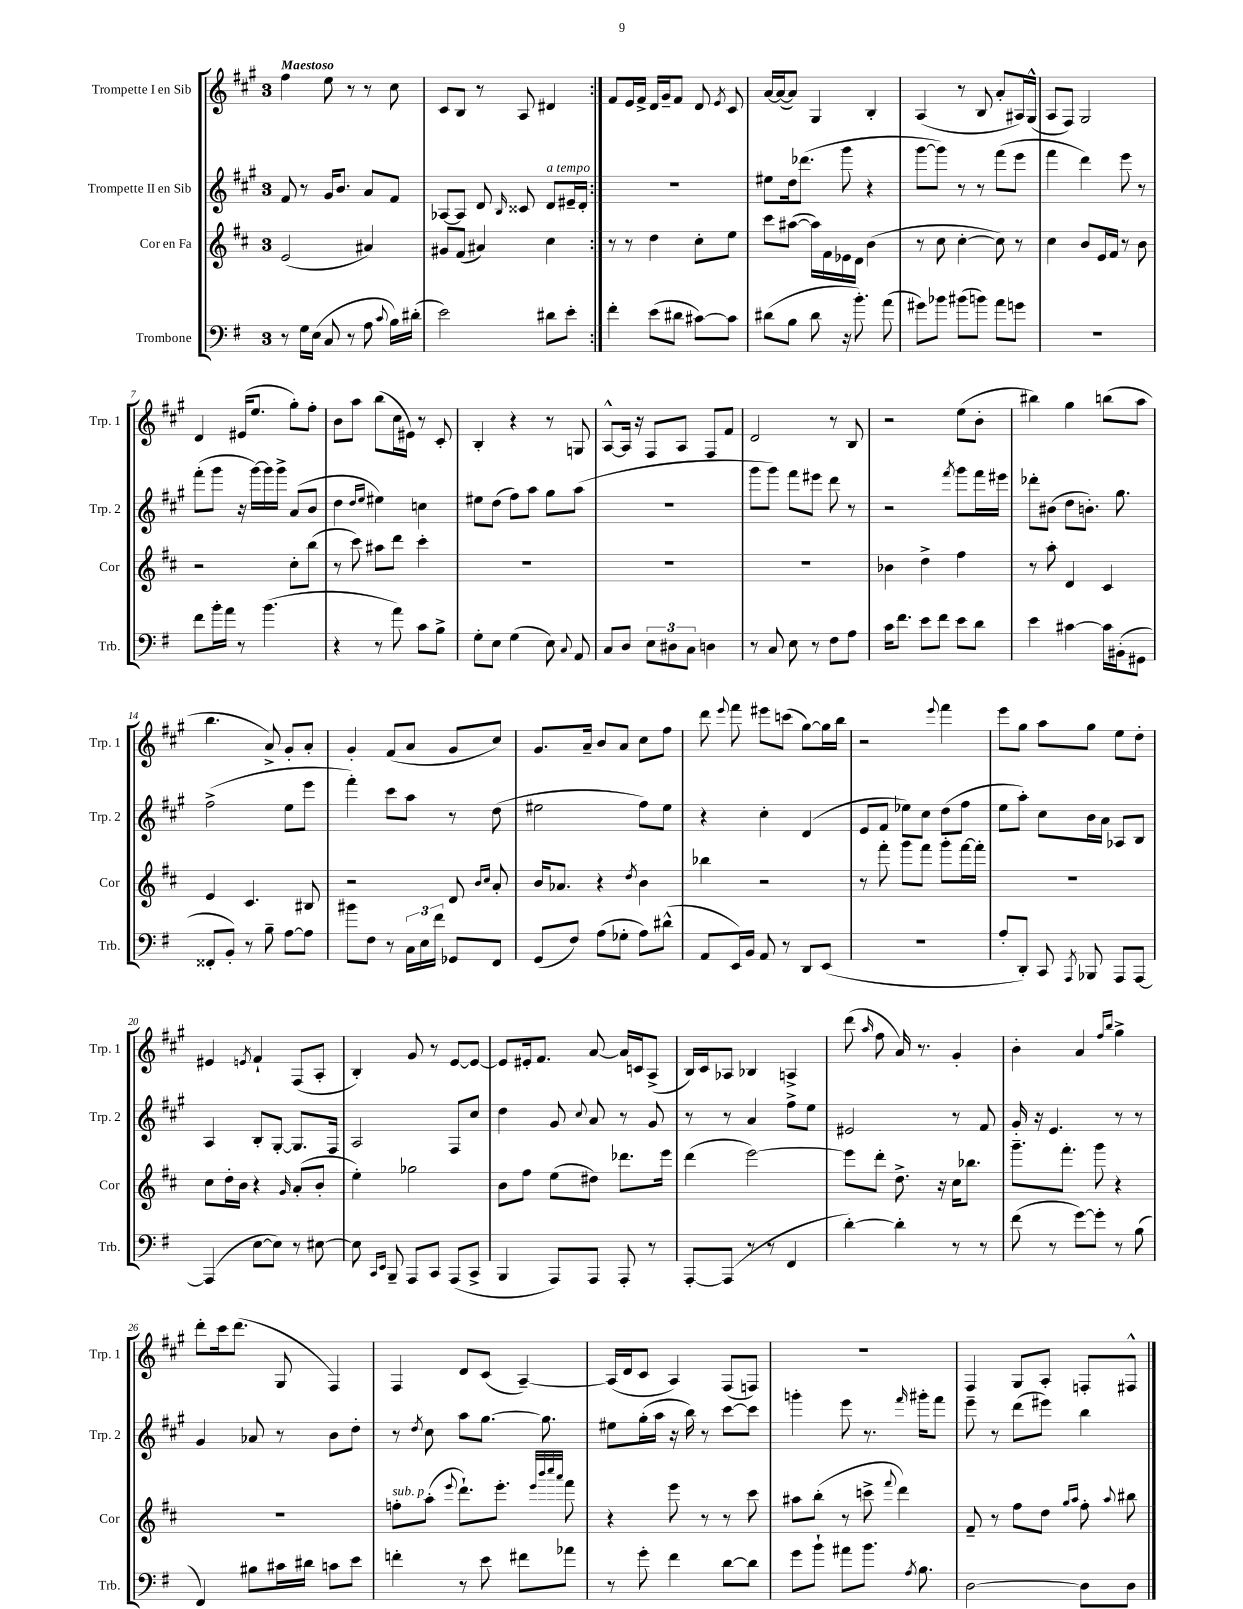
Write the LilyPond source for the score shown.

<<
\new StaffGroup <<
\new Staff = "s0" \with { instrumentName = "Trompette I en Sib" shortInstrumentName = "Trp. 1" } {
    \clef treble \key a \major \once \override Staff.TimeSignature.style = #'single-digit \time 3/4 \tempo "Maestoso"
    \autoBeamOff \repeat volta 2 { fis''4 e''8 r8 r8 cis''8 |
    cis'8[ b8] r8 a8 dis'4 | }
    fis'8[ e'16 fis'16]-> d'16[ gis'16-- fis'8] d'8 \acciaccatura { e'8 } cis'8 |
    a'16[~ a'16~( a'8]) gis4 b4-. |
    a4( r8 b8 a'8[-. ais16) gis16]-^( |
    a8[ fis8]) gis2 |
    d'4 eis'16[( e''8.] gis''8[-.) fis''8]-. |
    b'8[ a''8] b''8[( cis''16 eis'16]) r8 cis'8-. |
    b4-. r4 r8 g8 |
    a8[~-^ a16] r16 fis8[ a8] fis8[ fis'8] |
    d'2 r8 b8 |
    r2 e''8[( b'8]-. |
    bis''4) gis''4 b''8[( a''8] |
    b''4. a'8->) gis'8[-. a'8]-. |
    gis'4-. fis'8[( a'8] gis'8[ cis''8]) |
    gis'8.[ a'16]-- b'8[ a'8] cis''8[ fis''8] |
    d'''8 \appoggiatura { e'''8 } fis'''8 eis'''8[ c'''8]( gis''8[~) gis''16 b''16] |
    r2 \appoggiatura { e'''8 } fis'''4 |
    e'''8[ gis''8] a''8[ gis''8] e''8[ d''8]-. |
    eis'4 \acciaccatura { e'8 } fis'4-! fis8[( a8]-. |
    b4-.) gis'8 r8 e'8[~ e'8]~ |
    e'8[ eis'16-. fis'8.] a'8~ a'16[ c'16 a8]->( |
    b16[) cis'16 aes8] bes4 a4-> |
    d'''8( \grace { a''16 } fis''8 a'16) r8. gis'4-. |
    b'4-. a'4 \grace { fis''16[ b''16] } gis''4-> |
    d'''8[-. cis'''16 d'''8.]( gis8 fis4) |
    fis4 d'8[ cis'8]( a4~--) |
    a16[( d'16 cis'8] a4) fis8[( f8]) |
    R2. |
    fis4 gis8[ a8]-. f8[-. fis8]-^ \bar "|." |
}
\new Staff = "s1" \with { instrumentName = "Trompette II en Sib" shortInstrumentName = "Trp. 2" } {
    \clef treble \key a \major \once \override Staff.TimeSignature.style = #'single-digit \time 3/4
    \autoBeamOff \repeat volta 2 { fis'8 r8 gis'16[ b'8.] a'8[ fis'8] |
    aes8[~ aes8] d'8 \grace { b16 } cisis'8 d'8[^\markup { \italic "a tempo" } eis'16-- d'16]-. | }
    R2. |
    eis''8[ d''16 des'''8.]( gis'''8 r4 |
    gis'''8[~ gis'''8]) r8 r8 fis'''8[( e'''8] |
    fis'''4 d'''4) e'''8 r8 |
    fis'''8[-.( gis'''8] r16 gis'''16[~) gis'''16 gis'''16]-> a'8[( b'8] |
    d''4 \grace { d''16[ e''16] } eis''4) c''4 |
    eis''8[ d''8]( fis''8[) a''8] gis''8[ a''8]( |
    R2. |
    gis'''8[ gis'''8]) fis'''8[ eis'''8] d'''8 r8 |
    r2 \acciaccatura { fis'''8 } gis'''8[ fis'''16 eis'''16] |
    des'''8[-. bis'8]( d''8[ b'8.]-.) gis''8. |
    fis''2->( e''8[ e'''8] |
    fis'''4-.) cis'''8[ a''8] r8 d''8( |
    eis''2 fis''8[) eis''8] |
    r4 cis''4-. d'4( |
    e'8[ fis'8] ees''8[) cis''8] d''8[( fis''8] |
    e''8[ a''8]-.) cis''8[ b'16 a'16] aes8[ b8] |
    a4 b8[-. gis8]~-. gis8.[ fis16] |
    a2 fis8[ cis''8] |
    d''4 gis'8 \appoggiatura { cis''8 } a'8 r8 gis'8 |
    r8 r8 a'4 fis''8[-> e''8] |
    eis'2 r8 fis'8 |
    gis'16-. r16 e'4. r8 r8 |
    gis'4 aes'8 r8 b'8[ d''8]-. |
    r8 \acciaccatura { d''8 } cis''8 a''8[ gis''8.]~ gis''8. |
    eis''8[ gis''16-.( a''16] r16 b''16) r8 cis'''8[~ cis'''8] |
    g'''4-. e'''8 r8. \grace { fis'''16 } gis'''16[-. fis'''8] |
    e'''8-- r8 d'''8[( eis'''8]) b''4 \bar "|." |
}
\new Staff = "s2" \with { instrumentName = "Cor en Fa" shortInstrumentName = "Cor" } {
    \clef treble \key d \major \once \override Staff.TimeSignature.style = #'single-digit \time 3/4
    \autoBeamOff \repeat volta 2 { e'2( ais'4) |
    gis'8[ fis'8]( ais'4) cis''4 | }
    r8 r8 d''4 cis''8[-. e''8] |
    cis'''8[ ais''8]~( ais''16[) fis'16 ees'16 d'16] b'4( |
    r8 cis''8 cis''4~-. cis''8) r8 |
    cis''4 b'8[ e'16 fis'16] r8 b'8 |
    r2 cis''8[-. b''8]( |
    r8 cis'''8) ais''8[ d'''8] cis'''4-. |
    R2. |
    R2. |
    R2. |
    bes'4 d''4-> fis''4 |
    r8 a''8-. d'4 cis'4 |
    e'4 cis'4. bis8 |
    r2 d'8 \grace { b'16[ cis''16] } a'8-. |
    b'16[ aes'8.] r4 \acciaccatura { d''8 } b'4 |
    bes''4 r2 |
    r8 fis'''8-. g'''8[ fis'''8] g'''8[-. fis'''16~ fis'''16]-. |
    R2. |
    cis''8[ d''16-. b'16] r4 \grace { g'16 } a'8[-.( b'8]-. |
    e''4-.) ges''2 |
    b'8[ fis''8] e''8[( dis''8]) des'''8.[ e'''16] |
    d'''4( e'''2~) |
    e'''8[ d'''8]-. d''8.-> r16 cis''16[ bes''8.] |
    g'''8.[-- fis'''8.]-. g'''8 r4 |
    R2. |
    f''8[-.^\markup { \italic "sub. p" } a''8]-.( \appoggiatura { e'''8 } d'''8.[-!) e'''8.]-. \grace { e'''32[ b'''32 cis''''32 a'''32] } fis'''8 |
    r4 e'''8 r8 r8 cis'''8 |
    ais''8[ b''8]-.( r8 c'''8-> \appoggiatura { fis'''8 } d'''4) |
    fis'8-- r8 fis''8[ d''8] \grace { g''16[ a''16] } fis''8-. \appoggiatura { a''8 } bis''8 \bar "|." |
}
\new Staff = "s3" \with { instrumentName = "Trombone" shortInstrumentName = "Trb." } {
    \clef bass \key g \major \once \override Staff.TimeSignature.style = #'single-digit \time 3/4
    \autoBeamOff \repeat volta 2 { r8 g16[ e16]( c8 r8 a8 \appoggiatura { c'8 } b16[) dis'16]-.( |
    e'2) dis'8[ e'8]-. | }
    fis'4-. e'8[( dis'8] cis'8[~) cis'8] |
    dis'8[( b8] dis'8 r16 b'8.-.) a'8( |
    gis'8[) bes'8] bis'8[( b'8]) a'8[ g'8] |
    R2. |
    fis'8[ b'16-. a'16] r8 b'4.( |
    r4 r8 a'8) c'8[ b8]-> |
    g8[-. e8] g4( e8) \appoggiatura { c8 } a,8 |
    c8[ d8] \tuplet 3/2 { e8[ dis8 c8] } d4 |
    r8 c8 e8 r8 fis8[ a8] |
    c'16[ fis'8.] e'8[ fis'8] e'8[ d'8] |
    e'4 cis'4~ cis'16[ bis,16-.( gis,8] |
    fisis,8[-. b,8]-.) r8 b8-- a8[~ a8] |
    bis'8[ fis8] r8 \tuplet 3/2 { c16[ e16 fis'16] } ges,8[ fis,8] |
    g,8[( fis8]) a8[( ges8]-. a8[) dis'8]-^( |
    a,8[ e,16) b,16] a,8 r8 d,8[ e,8]( |
    R2. |
    a8[-. d,8]-.) c,8 \acciaccatura { a,,8 } bes,,8 a,,8[ a,,8]~ |
    a,,4( e8[~ e8]) r8 eis8~ |
    eis8 \grace { c,16[ e,16] } b,,8-- a,,8[ c,8] a,,8[( c,8]-> |
    b,,4 a,,8[) a,,8] a,,8-. r8 |
    a,,8[~-. a,,8]( r8 r8 fis,4 |
    d'4~-.) d'4-. r8 r8 |
    fis'8( r8 g'8[~) g'8]-. r8 b8( |
    fis,4) bis8[ cis'16 dis'16] c'8[ e'8] |
    f'4-. r8 e'8 fis'8[ aes'8] |
    r8 g'8-. fis'4 d'8[~ d'8] |
    g'8[ b'8]-! ais'8[ b'8.] \acciaccatura { a8 } b8. |
    d2~ d8[ d8] \bar "|." |
}
>>
>>
